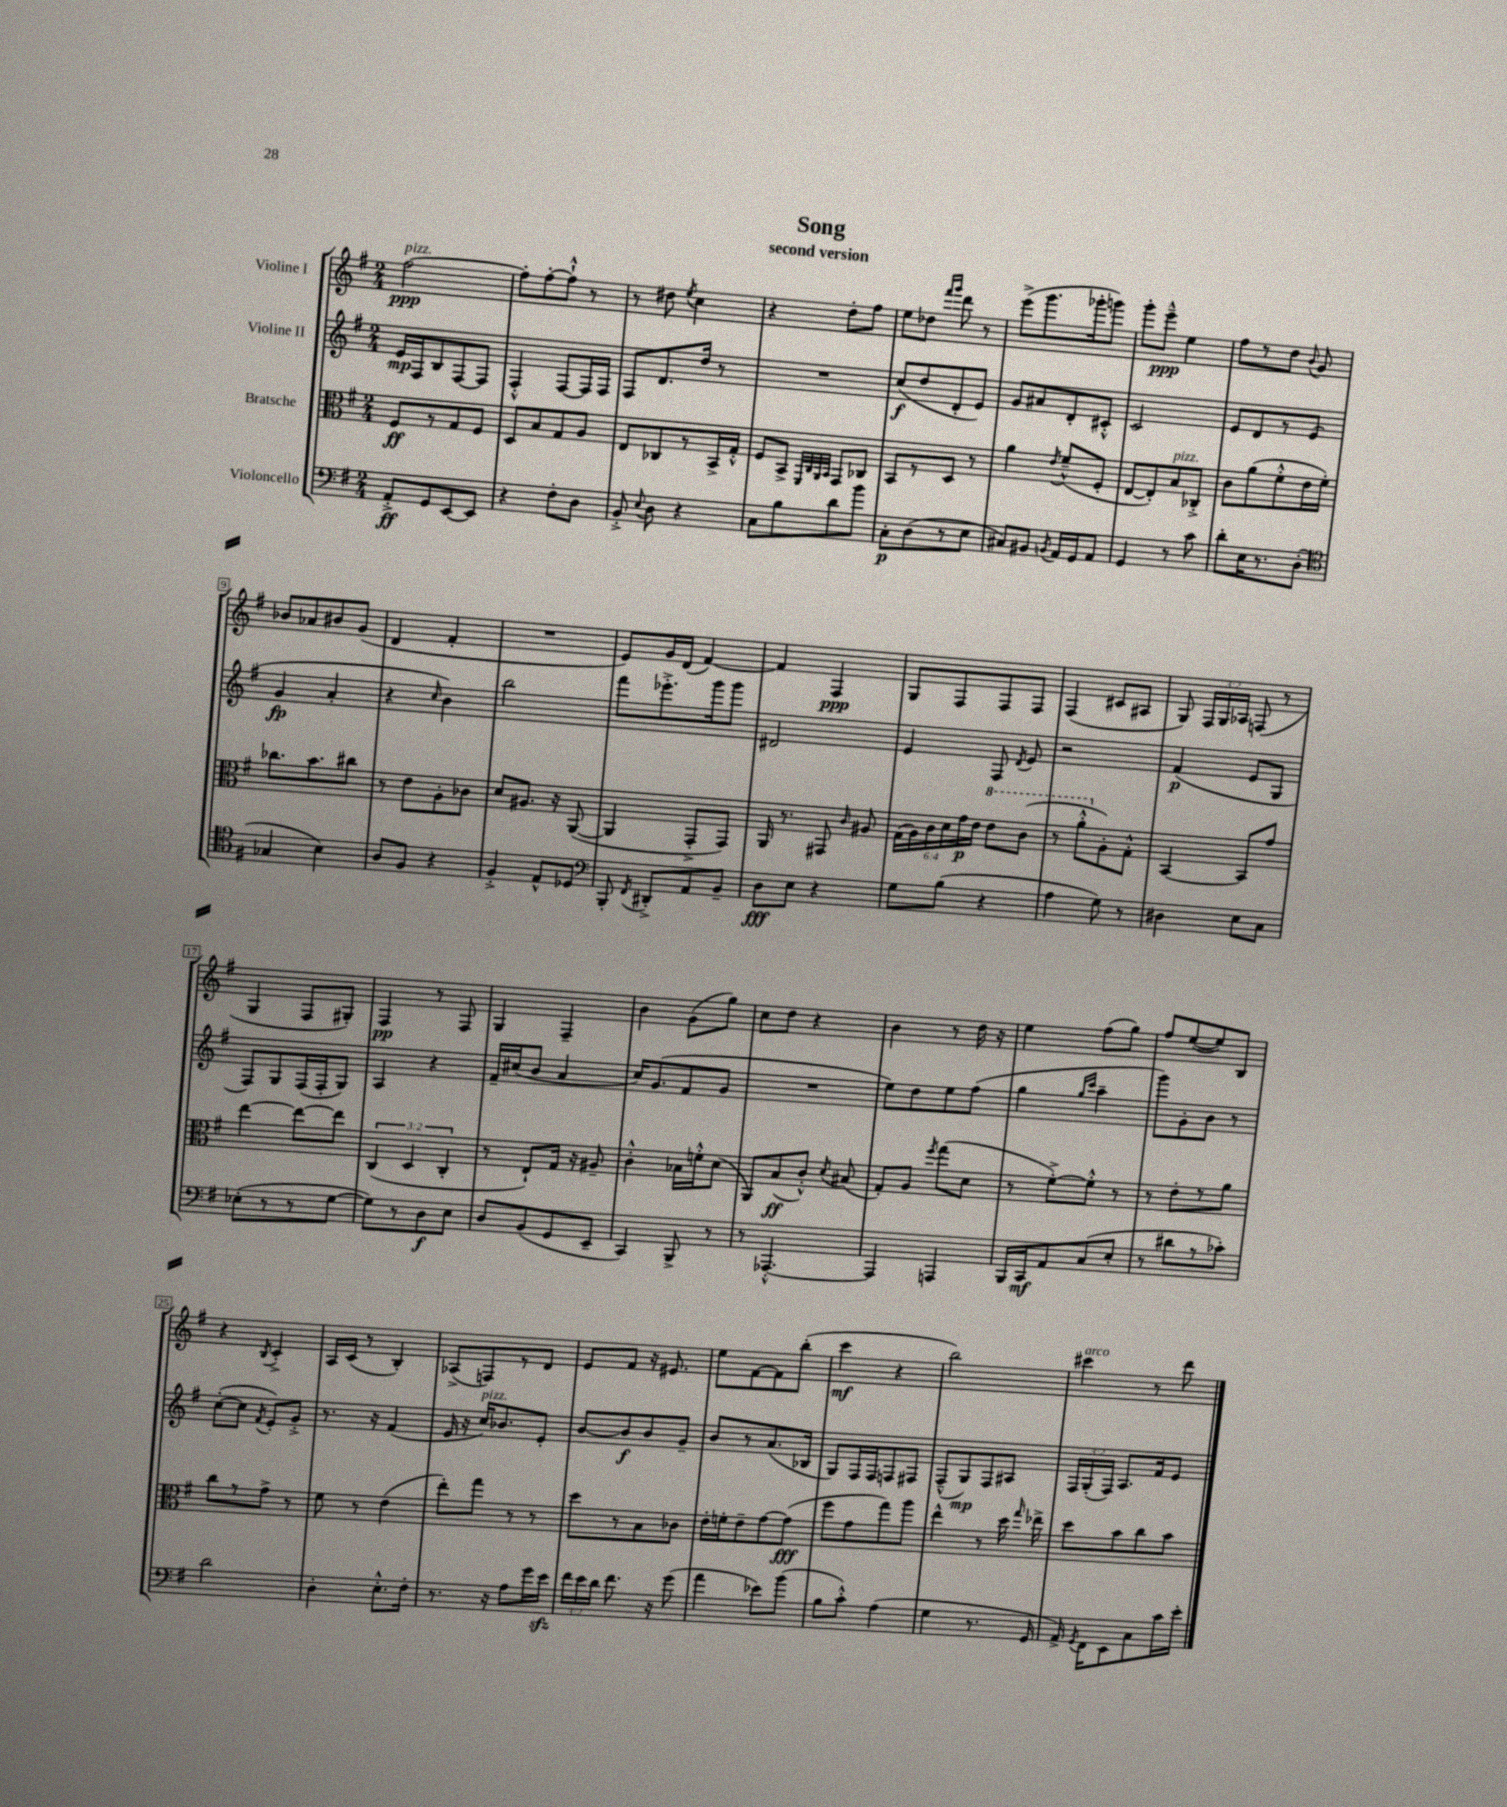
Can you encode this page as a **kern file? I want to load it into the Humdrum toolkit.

**kern	**dynam	**kern	**dynam	**kern	**dynam	**kern	**dynam
*part4	*part4	*part3	*part3	*part2	*part2	*part1	*part1
*staff4	*staff4	*staff3	*staff3	*staff2	*staff2	*staff1	*staff1
*I"Violoncello	*	*I"Bratsche	*	*I"Violine II	*	*I"Violine I	*
*clefF4	*	*clefC3	*	*clefG2	*	*clefG2	*
*k[f#]	*	*k[f#]	*	*k[f#]	*	*k[f#]	*
*M2/4	*	*M2/4	*	*M2/4	*	*M2/4	*
=1	=1	=1	=1	=1	=1	=1	=1
!	!	!	!	!	!	!LO:TX:a:i:t=pizz.	!
8AA'^/L	ff	8F#/L	ff	16e/LL	mp	[2ff#\	ppp
.	.	.	.	16F#/J	.	.	.
8GG/	.	8r	.	8B/	.	.	.
[8EE/	.	8G/	.	[8F#/	.	.	.
8EE/J]	.	8F#/J	.	8F#/J]	.	.	.
=2	=2	=2	=2	=2	=2	=2	=2
4r	.	8D/L	.	4F#'^^/	.	8ff#'\L]	.
.	.	8B/	.	.	.	[8ff#'\	.
8F#'\L	.	8G/	.	[8F#/L	.	8ff#`^^\J]	.
8D\J	.	8A/J	.	16F#/L]	.	8r	.
.	.	.	.	16F#/JJ	.	.	.
=3	=3	=3	=3	=3	=3	=3	=3
8BB'^/	.	8E/L	.	8F#/L	.	8r	.
8qqE/	.	.	.	.	.	.	.
8D\	.	8C-X/	.	8.d/	.	8dd#X\	.
.	.	.	.	.	.	8qee/	.
4r	.	8r	.	.	.	4cc\	.
.	.	.	.	16dd/Jk	.	.	.
.	.	16BB^/L	.	8r	.	.	.
.	.	16G'^^/JJ	.	.	.	.	.
=4	=4	=4	=4	=4	=4	=4	=4
8C\L	.	8F#/L	.	2r	.	4r	.
8B\	.	8BB^/J	.	.	.	.	.
.	.	32qqFF#/LLL	.	.	.	.	.
.	.	32qqC/	.	.	.	.	.
.	.	32qqAA/	.	.	.	.	.
.	.	32qqBB/JJJ	.	.	.	.	.
8d\	.	8GG/L	.	.	.	8dd'\L	.
8b\J	.	8C-X/J	.	.	.	8ff#\J	.
=5	=5	=5	=5	=5	=5	=5	=5
8C'\L	p	8BB/L	.	(8cc/L	f	8ee\L	.
(8D\	.	8r	.	8dd/	.	8dd-X\J	.
.	.	.	.	.	.	16qqfff#/LL	.
.	.	.	.	.	.	16qqggg/JJ	.
8r	.	8D/J	.	8d'/	.	8ddd\	.
8E\J	.	8r	.	8e/J)	.	8r	.
=6	=6	=6	=6	=6	=6	=6	=6
8C#X/L)	.	4a\	.	8g/L	.	(8eee^\L	.
8BB#X/J	.	.	.	8a#X/	.	8.ggg\	.
8qBBn/	.	8qe/	.	.	.	.	.
16AA/LL	.	(8f#~^^/L	.	8d'/	.	.	.
16GG/J	.	.	.	.	.	16ggg-X'\k	.
8AA/J	.	8F#'/J	.	8c#X'^^/J	.	8gggn\J)	.
=7	=7	=7	=7	=7	=7	=7	=7
4GG/	.	[8E/L	.	2c/	.	8ggg'\L	.
.	.	8E'/])	.	.	.	8eee~^^\J	ppp
!	!	!LO:TX:a:i:t=pizz.	!	!	!	!	!
8r	.	8B/	.	.	.	4ee\	.
8c\	.	8C-X'^/J	.	.	.	.	.
=8	=8	=8	=8	=8	=8	=8	=8
8d'\L	.	8c\L	.	8e/L	.	8ff#\L	.
16E\K	.	(8a\	.	8d/	.	8r	.
8.r	.	.	.	.	.	.	.
.	.	8f#'^^\	.	8r	.	8dd\J	.
.	.	.	.	.	.	8qqb/	.
(8D'\J	.	16e\L	.	(8e/J	.	8g/	.
.	.	16f#'\JJ)	.	.	.	.	.
!!LO:LB:g=z
=9	=9	=9	=9	=9	=9	=9	=9
*clefC4	*	*	*	*	*	*	*
4G-X/	.	8.cc-X\L	.	4g/	fp	8b-X/L	.
.	.	.	.	.	.	8a-X/	.
.	.	8.b\	.	.	.	.	.
4B\)	.	.	.	4a'/	.	8b#X/	.
.	.	8cc#X\J	.	.	.	(8g/J	.
=10	=10	=10	=10	=10	=10	=10	=10
8A/L	.	8r	.	4r	.	4d/	.
8F#/J	.	8e\L	.	.	.	.	.
.	.	.	.	16qqcc/	.	.	.
4r	.	8A'\	.	4b\)	.	4f#'/	.
.	.	8c-X\J	.	.	.	.	.
=11	=11	=11	=11	=11	=11	=11	=11
4F#'^/	.	8d/L	.	2bb\	.	2r	.
.	.	8.A#X/J	.	.	.	.	.
8E^^/L	.	.	.	.	.	.	.
.	.	16r	.	.	.	.	.
8D-X/J	.	([8AA/	.	.	.	.	.
=12	=12	=12	=12	=12	=12	=12	=12
*clefF4	*	*	*	*	*	*	*
8BBB'/	.	4AA/]	.	8fff#\L	.	8e/L)	.
8qFF#/	.	.	.	.	.	.	.
8DD#X'^/L	.	.	.	8.eee-X'^\	.	16g/L	.
.	.	.	.	.	.	(16d/JJ	.
8AA/	.	8GG'^/L	.	.	.	[4f#/)	.
.	.	.	.	16ggg\k	.	.	.
8BB~/J	.	8GG/J)	.	8ggg\J	.	.	.
=13	=13	=13	=13	=13	=13	=13	=13
8D\L	fff	16AA/	.	2d#X/	.	4f#/]	.
.	.	8.r	.	.	.	.	.
8E\J	.	.	.	.	.	.	.
4r	.	8GG#X/	.	.	.	4F#/	ppp
.	.	16qqc/	.	.	.	.	.
.	.	8A#X/	.	.	.	.	.
=14	=14	=14	=14	=14	=14	=14	=14
8G\L	.	(24G\LL	.	4e/	.	8G/L	.
.	.	24A\)	.	.	.	.	.
.	.	24c\	.	.	.	.	.
(8B\J	.	24d\	.	.	.	8F#/	.
.	.	24g\	p	.	.	.	.
.	.	24e\JJ	.	.	.	.	.
*	*	*8va	*	*	*	*	*
4r	.	8ee\L	.	8F#/	.	8F#/	.
.	.	.	.	8qd/	.	.	.
.	.	(8cc\J	.	8e/	.	8F#/J	.
=15	=15	=15	=15	=15	=15	=15	=15
4A\	.	8r	.	2r	.	(4F#/	.
.	.	8aa'^^\L	.	.	.	.	.
*	*	*X8va	*	*	*	*	*
8G\)	.	8A'\)	.	.	.	8c#X/L	.
8r	.	8G'^^\J	.	.	.	8A#X/J	.
=16	=16	=16	=16	=16	=16	=16	=16
4D#X\	.	[4BB/	.	(4f#/	p	8G/)	.
.	.	.	.	.	.	24F#/LL	.
.	.	.	.	.	.	24G/	.
.	.	.	.	.	.	24A-X/JJ	.
8E\L	.	8BB/L]	.	8e/L	.	(8Fn/	.
8C\J	.	8g/J	.	8G/J	.	8r	.
!!LO:LB:g=z
=17	=17	=17	=17	=17	=17	=17	=17
(8E-X'\L	.	[4ee\	.	8F#/L)	.	4G/	.
8r	.	.	.	8G/	.	.	.
8r	.	8ee\L_	.	(16F#/L	.	8F#/L	.
.	.	.	.	16F#'/J	.	.	.
[8G\J	.	8ee\J]	.	8G/J)	.	8G#X'/J)	.
=18	=18	=18	=18	=18	=18	=18	=18
8G\L])	.	(6C/	.	4A/	.	4F#/	pp
8r	.	.	.	.	.	.	.
.	.	6D/	.	.	.	.	.
8D\	f	.	.	4r	.	8r	.
.	.	6C'/	.	.	.	.	.
8E\J	.	.	.	.	.	8F#/	.
=19	=19	=19	=19	=19	=19	=19	=19
8D/L	.	8r	.	16f#~/LL	.	4G/	.
.	.	.	.	(16cc#X/J	.	.	.
(8BB/	.	8E`/L)	.	8b/J	.	.	.
8GG/	.	16G/Jk	.	4a/	.	4F#~/	.
.	.	16r	.	.	.	.	.
8EE~/J	.	8A#X~/	.	.	.	.	.
=20	=20	=20	=20	=20	=20	=20	=20
4CC/)	.	4c'^^\	.	16cc/KL)	.	4b\	.
.	.	.	.	(8.g/	.	.	.
8BBB^/	.	16B-X\LL	.	8f#/	.	(8g\L	.
.	.	16fn'^^\J	.	.	.	.	.
8r	.	(8d\J	.	8g/J	.	8gg\J)	.
=21	=21	=21	=21	=21	=21	=21	=21
8r	.	8AA/L)	.	2r	.	8cc\L	.
[4.AAA-X'^^/	.	(8B/	ff	.	.	8dd\J	.
.	.	8c'^^/J)	.	.	.	4r	.
.	.	8qd/	.	.	.	.	.
.	.	(8B#X/	.	.	.	.	.
=22	=22	=22	=22	=22	=22	=22	=22
4AAA-/]	.	8G'/L)	.	8ee\L)	.	4b\	.
.	.	8A/J	.	8dd\	.	.	.
.	.	8qff#/	.	.	.	.	.
4AAAn/	.	(8gg\L	.	8ee\	.	8r	.
.	.	8d\J	.	(8ff#\J	.	16dd\	.
.	.	.	.	.	.	16r	.
=23	=23	=23	=23	=23	=23	=23	=23
16BBB/LL	.	8r	.	4gg\	.	4ee\	.
16CC/J	mf	.	.	.	.	.	.
8AA/	.	[8f#'^\L)	.	.	.	.	.
.	.	.	.	16qqgg/LL	.	.	.
.	.	.	.	16qqccc/JJ	.	.	.
(8C/	.	8f#'^^\J]	.	4aa~\	.	(8ff#\L	.
8E'/J	.	8r	.	.	.	8gg\J)	.
=24	=24	=24	=24	=24	=24	=24	=24
8r	.	8r	.	8ggg\L)	.	8ff#/L	.
8d#X\L	.	8e'\L	.	8g'\	.	([8ee/	.
8r	.	8r	.	8b\J	.	8ee/])	.
8c-X'\J)	.	8a\J	.	8r	.	8B/J	.
!!LO:LB:g=z
=25	=25	=25	=25	=25	=25	=25	=25
2d\	.	8cc\L	.	([8cc'\L	.	4r	.
.	.	8r	.	8cc\J]	.	.	.
.	.	.	.	8qf#/	.	8qB/	.
.	.	8g^\J	.	8e'/L)	.	4c'^/	.
.	.	8r	.	8g'^/J	.	.	.
=26	=26	=26	=26	=26	=26	=26	=26
4D'\	.	8f#\	.	8.r	.	16A/LL	.
.	.	.	.	.	.	(16c/JJ	.
.	.	8r	.	.	.	8r	.
.	.	.	.	16r	.	.	.
8.E'^^\L	.	(4e\	.	(4f#/	.	4B'/)	.
16F#'\Jk	.	.	.	.	.	.	.
=27	=27	=27	=27	=27	=27	=27	=27
8.r	.	8ee'\L)	.	16e/	.	(8A-X^/L	.
.	.	.	.	16r	.	.	.
!	!	!	!	!LO:TX:a:i:t=pizz.	!	!	!
.	.	8gg\J	.	16cc/KL)	.	8Fn/)	.
16r	.	.	.	8.b-X/	.	.	.
8A\L	.	8r	.	.	.	8r	.
16g\L	.	8r	.	8e'/J	.	8d/J	.
16ezz\JJ	.	.	.	.	.	.	.
=28	=28	=28	=28	=28	=28	=28	=28
24f#\LL	.	8dd\L	.	[8b/L	.	8e/L	.
24e\	.	.	.	.	.	.	.
24d\JJ	.	.	.	.	.	.	.
8.f#\	.	8r	.	8b/]	f	8f#/J	.
.	.	8B\	.	8b/	.	16r	.
16r	.	.	.	.	.	8.e#X/	.
(8g\	.	8c-X\J	.	8g~/J	.	.	.
=29	=29	=29	=29	=29	=29	=29	=29
4a\	.	16e'\LL	.	8b/L	.	8ee\L	.
.	.	16fn'\J	.	.	.	.	.
.	.	8e~\	.	8r	.	[8f#\	.
8e-X\L)	.	[8g\	.	(8.a/	.	8f#\]	.
(8b\J	.	(8g\J]	fff	.	.	(8bb'\J	.
.	.	.	.	16B-X/Jk	.	.	.
=30	=30	=30	=30	=30	=30	=30	=30
8B\L	.	8ff#\L	.	8G/L)	.	4ccc\	mf
8c'^^\J)	.	8g\	.	16F#/L	.	.	.
.	.	.	.	16F#/J	.	.	.
(4A\	.	8gg\)	.	8Fn/	.	4r	.
.	.	8aa\J	.	8F#X/J	.	.	.
=31	=31	=31	=31	=31	=31	=31	=31
4G\	.	4ee^^\	.	(8F#~^^/L	.	2bb\)	.
.	.	.	.	8G/)	mp	.	.
8.r	.	8r	.	8F#/	.	.	.
.	.	16dd\	.	8A#X/J	.	.	.
.	.	16qqgg/	.	.	.	.	.
16GG/	.	16ee-X^\	.	.	.	.	.
=32	=32	=32	=32	=32	=32	=32	=32
!	!	!	!	!	!	!LO:TX:a:i:t=arco	!
16AA^/)	.	8dd\L	.	24F#/LL	.	4ccc#X\	.
.	.	.	.	(24G'/	.	.	.
8qGG/	.	.	.	.	.	.	.
16FF#\KL	.	.	.	.	.	.	.
.	.	.	.	24F#/JJ)	.	.	.
8EE\	.	8b\	.	8.A/L	.	.	.
8C\	.	8cc\	.	.	.	8r	.
.	.	.	.	16f#/k	.	.	.
16c\L	.	8b\J	.	8e/J	.	8ddd\	.
16e'\JJ	.	.	.	.	.	.	.
==	==	==	==	==	==	==	==
*-	*-	*-	*-	*-	*-	*-	*-
